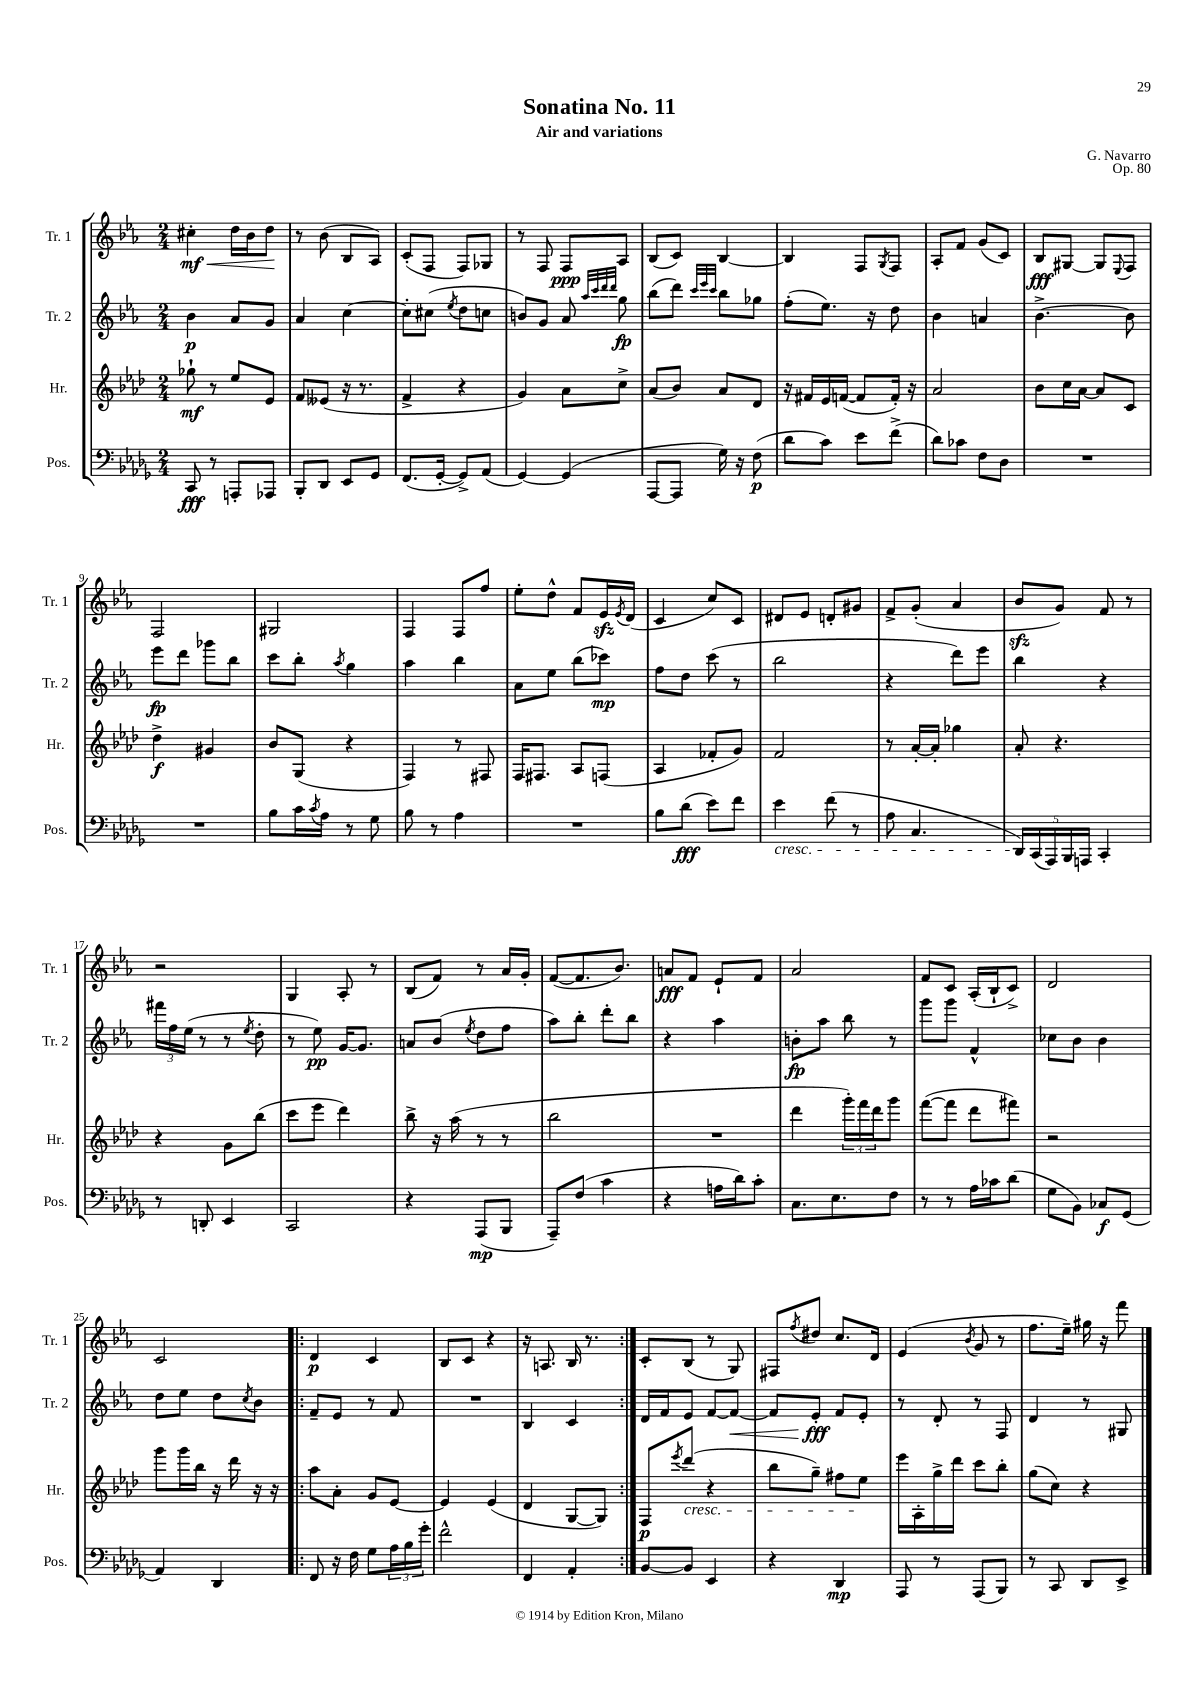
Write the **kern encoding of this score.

**kern	**kern	**kern	**kern
*staff4	*staff3	*staff2	*staff1
*clefF4	*clefG2	*clefG2	*clefG2
*k[b-e-a-d-g-]	*k[b-e-a-d-]	*k[b-e-a-]	*k[b-e-a-]
*M2/4	*M2/4	*M2/4	*M2/4
8CC/	8gg-`\	4b-\	4cc#'\
8r	8r	.	.
8AAA'/L	8ee-/L	8a-/L	16dd\LL
.	.	.	16b-\J
8AAA-/J	8e-/J	8g/J	8dd\J
=	=	=	=
8BBB-'/L	8f/L	4a-/	8r
8DD-/J	(8e--/J	.	(8b-\
8EE-/L	16r	[4cc\	8B-/L
.	8.r	.	.
8GG-/J	.	.	8A-/J)
=	=	=	=
(8.FF/L	4f^/	8cc'\]L	(8c'/L
.	.	(8cc#\J	8F/J
[16GG-'/Jk	.	.	.
.	.	8qee-/	.
8GG-^/]L)	4r	8dd\L	8F/L)
(8AA-/J	.	8cc\J	8G-/J
=	=	=	=
[4GG-/)	4g/)	8b/L)	8r
.	.	8g/J	8F/
(4GG-/]	8a-\L	8a-/	8F/L
.	.	32qqaa-/LLL	.
.	.	32qqccc/	.
.	.	32qqddd/	.
.	.	32qqddd/JJJ	.
.	8cc^\J	8gg\	8A-/J
=	=	=	=
[8AAA-/L	(8a-/L	(8bb-\L	(8B-/L
8AAA-/]J	8b-/J)	8ddd\J)	8c/J)
.	.	32qqccc/LLL	.
.	.	32qqeee-/	.
.	.	32qqccc/JJJ	.
16G-\)	8a-/L	8bb-\L	[4B-/
16r	.	.	.
(8F\	8d-/J	8gg-\J	.
=	=	=	=
8d-\L	16r	(8ff'\L	4B-/]
.	16f#/LL	.	.
8c\J)	16e-/	8.ee-\J)	.
.	([16f/JJ	.	.
8e-\L	8f/]L	.	8F/L
.	.	16r	.
.	.	.	8qG/
(8f^\J	16f'/Jk)	8dd\	8F/J
.	16r	.	.
=	=	=	=
8d-\L)	2a-/	4b-\	8A-'/L
8c-\J	.	.	8f/J
8F\L	.	4a/	(8g/L
8D-\J	.	.	8c/J)
=	=	=	=
2r	8b-\L	[4.b-^\	8B-/L
.	16cc\L	.	[8G#/J
.	[16a-\JJ	.	.
.	8a-/]L	.	8G#/]L
.	.	.	8qqE-/
.	8c/J	8b-\]	8F/J
=	=	=	=
2r	4dd-^\	8eee-\L	2F/
.	.	8ddd\J	.
.	4g#/	8ggg-\L	.
.	.	8bb-\J	.
=	=	=	=
8B-\L	8b-/L	8ccc\L	2G#/
16c\L	(8G/J	8bb-'\J	.
8qc/	.	.	.
16A-\JJ	.	.	.
.	.	8qaa-/	.
8r	4r	4gg\	.
8G-\	.	.	.
=	=	=	=
8B-\	4F/)	4aa-\	4F/
8r	.	.	.
4A-\	8r	4bb-\	8F/L
.	8F#/	.	8ff/J
=	=	=	=
2r	16F/LK	8a-\L	8ee-'\L
.	8.F#/J	.	.
.	.	8ee-\J	8dd^^\J
.	8A-/L	(8bb-\L	8f/L
.	(8F/J	8ccc-\J)	16e-/L
.	.	.	8qe-/
.	.	.	(16d/JJ
=	=	=	=
8B-\L	4A-/	8ff\L	4c/
(8d-\J	.	8dd\J	.
8e-\L)	8f-'/L	(8ccc\	8cc/L)
8f\J	8g/J)	8r	8c/J
=	=	=	=
4e-\	2f/	2bb-\	8d#/L
.	.	.	8e-/J
(8f\	.	.	8d'/L
8r	.	.	8g#/J
=	=	=	=
8A-\	8r	4r	8f^/L
4.C/	[16a-'/LL	.	(8g'/J
.	16a-'/]JJ	.	.
.	4gg-\	8ddd\L)	4a-/
.	.	8eee-\J	.
=	=	=	=
20DD-/LL)	8a-'/	4bb-\	8b-/L
(20CC/	.	.	.
20AAA-/)	.	.	.
.	4.r	.	8g/J)
20BBB-/	.	.	.
20AAA/JJ	.	.	.
4CC'/	.	4r	8f/
.	.	.	8r
=	=	=	=
8r	4r	24fff#\LL	2r
.	.	24ff\	.
.	.	(24ee-\JJ	.
8DD'/	.	8r	.
4EE-/	8g\L	8r	.
.	.	8qee-/	.
.	(8bb-\J	8dd'\	.
=	=	=	=
2CC/	8ccc\L	8r	4G/
.	8eee-\J	8ee-\)	.
.	4ddd-\)	[16g/LK	8A-'/
.	.	8.g/]J	.
.	.	.	8r
=	=	=	=
4r	8bb-^\	8a/L	(8B-/L
.	16r	(8b-/J	8f/J)
.	(16aa-\	.	.
.	.	8qee-/	.
(8AAA-/L	8r	8dd\L	8r
8BBB-/J	8r	8ff\J	16a-/LL
.	.	.	16g'/JJ
=	=	=	=
8AAA-~/L)	2bb-\	8aa-\L)	([8f/L
(8F/J	.	8bb-'\J	8.f/]
4c\	.	8ddd'\L	.
.	.	.	8.b-/J)
.	.	8bb-\J	.
=	=	=	=
4r	2r	4r	8a/L
.	.	.	8f/J
16A\LL	.	4aa-\	8e-`/L
16d-\J)	.	.	.
8c'\J	.	.	8f/J
=	=	=	=
8.C\L	4ddd-\	8b'\L	2a-/
.	.	8aa-\J	.
8.E-\	.	.	.
.	24ggg'\LL)	8bb-\	.
.	24fff\	.	.
.	24ddd-\J	.	.
8F\J	8ggg\J	8r	.
=	=	=	=
8r	([8fff\L	8ggg\L	8f/L
8r	8fff\]J	8ggg\J	8c/J
16A-\LL	8ddd-\L	4f^^/	(16A-'/LL
16c-\J	.	.	16B-`/J
(8d-\J	8fff#\J)	.	8c^/J)
=	=	=	=
8G-\L	2r	8cc-\L	2d/
8BB-\J)	.	8b-\J	.
8C-/L	.	4b-\	.
(8GG-/J	.	.	.
=	=	=	=
4AA-/)	8ggg\L	8dd\L	2c/
.	16ggg\L	8ee-\J	.
.	16bb-\JJ	.	.
4DD-/	16r	8dd\L	.
.	16ddd-\	.	.
.	.	8qcc/	.
.	16r	8b-\J	.
.	16r	.	.
=!|:	=!|:	=!|:	=!|:
8FF/	8aa-\L	8f~/L	4d/
16r	8a-'\J	8e-/J	.
16F\	.	.	.
8G-\L	8g/L	8r	4c/
24A-\L	[8e-/J	8f/	.
24B-\	.	.	.
24g-'\JJ	.	.	.
=	=	=	=
2f^^\	4e-/]	2r	8B-/L
.	.	.	8c/J
.	(4e-/	.	4r
=	=	=	=
4FF/	4d-/	4B-/	16r
.	.	.	8.A/
4AA-'/	[8G/L	4c/	16B-/
.	.	.	8.r
.	8G/]J)	.	.
=:|!	=:|!	=:|!	=:|!
[8BB-/L	8F/L	16d/LL	8c'/L
.	.	16f/J	.
.	8qeee-/	.	.
8BB-/]J	(8ddd-/J	8e-/J	(8B-/J
4EE-/	4r	[8f/L	8r
.	.	8f/_J	8G/)
=	=	=	=
4r	8bb-\L	8f/]L	8F#/L
.	.	.	8qff/
.	8gg~\J)	8e-'/J	8dd#/J
4DD-/	8ff#\L	8f/L	8.cc/L
.	8ee-\J	8e-'/J	.
.	.	.	16d/Jk
=	=	=	=
8AAA-/	16eee-\LL	8r	(4e-/
.	16A-'\	.	.
8r	16gg^\	8d'/	.
.	16ddd-\JJ	.	.
.	.	.	8qb-/
(8AAA-/L	8ccc\L	8r	8g/
8BBB-/J)	8bb-'\J	8F/	8r
=	=	=	=
8r	(8gg\L	4d/	8.ff\L
8CC/	8cc\J)	.	.
.	.	.	16ee-~\Jk)
8DD-/L	4r	8r	16gg#\
.	.	.	16r
8EE-^/J	.	8G#/	8fff\
==	==	==	==
*-	*-	*-	*-
